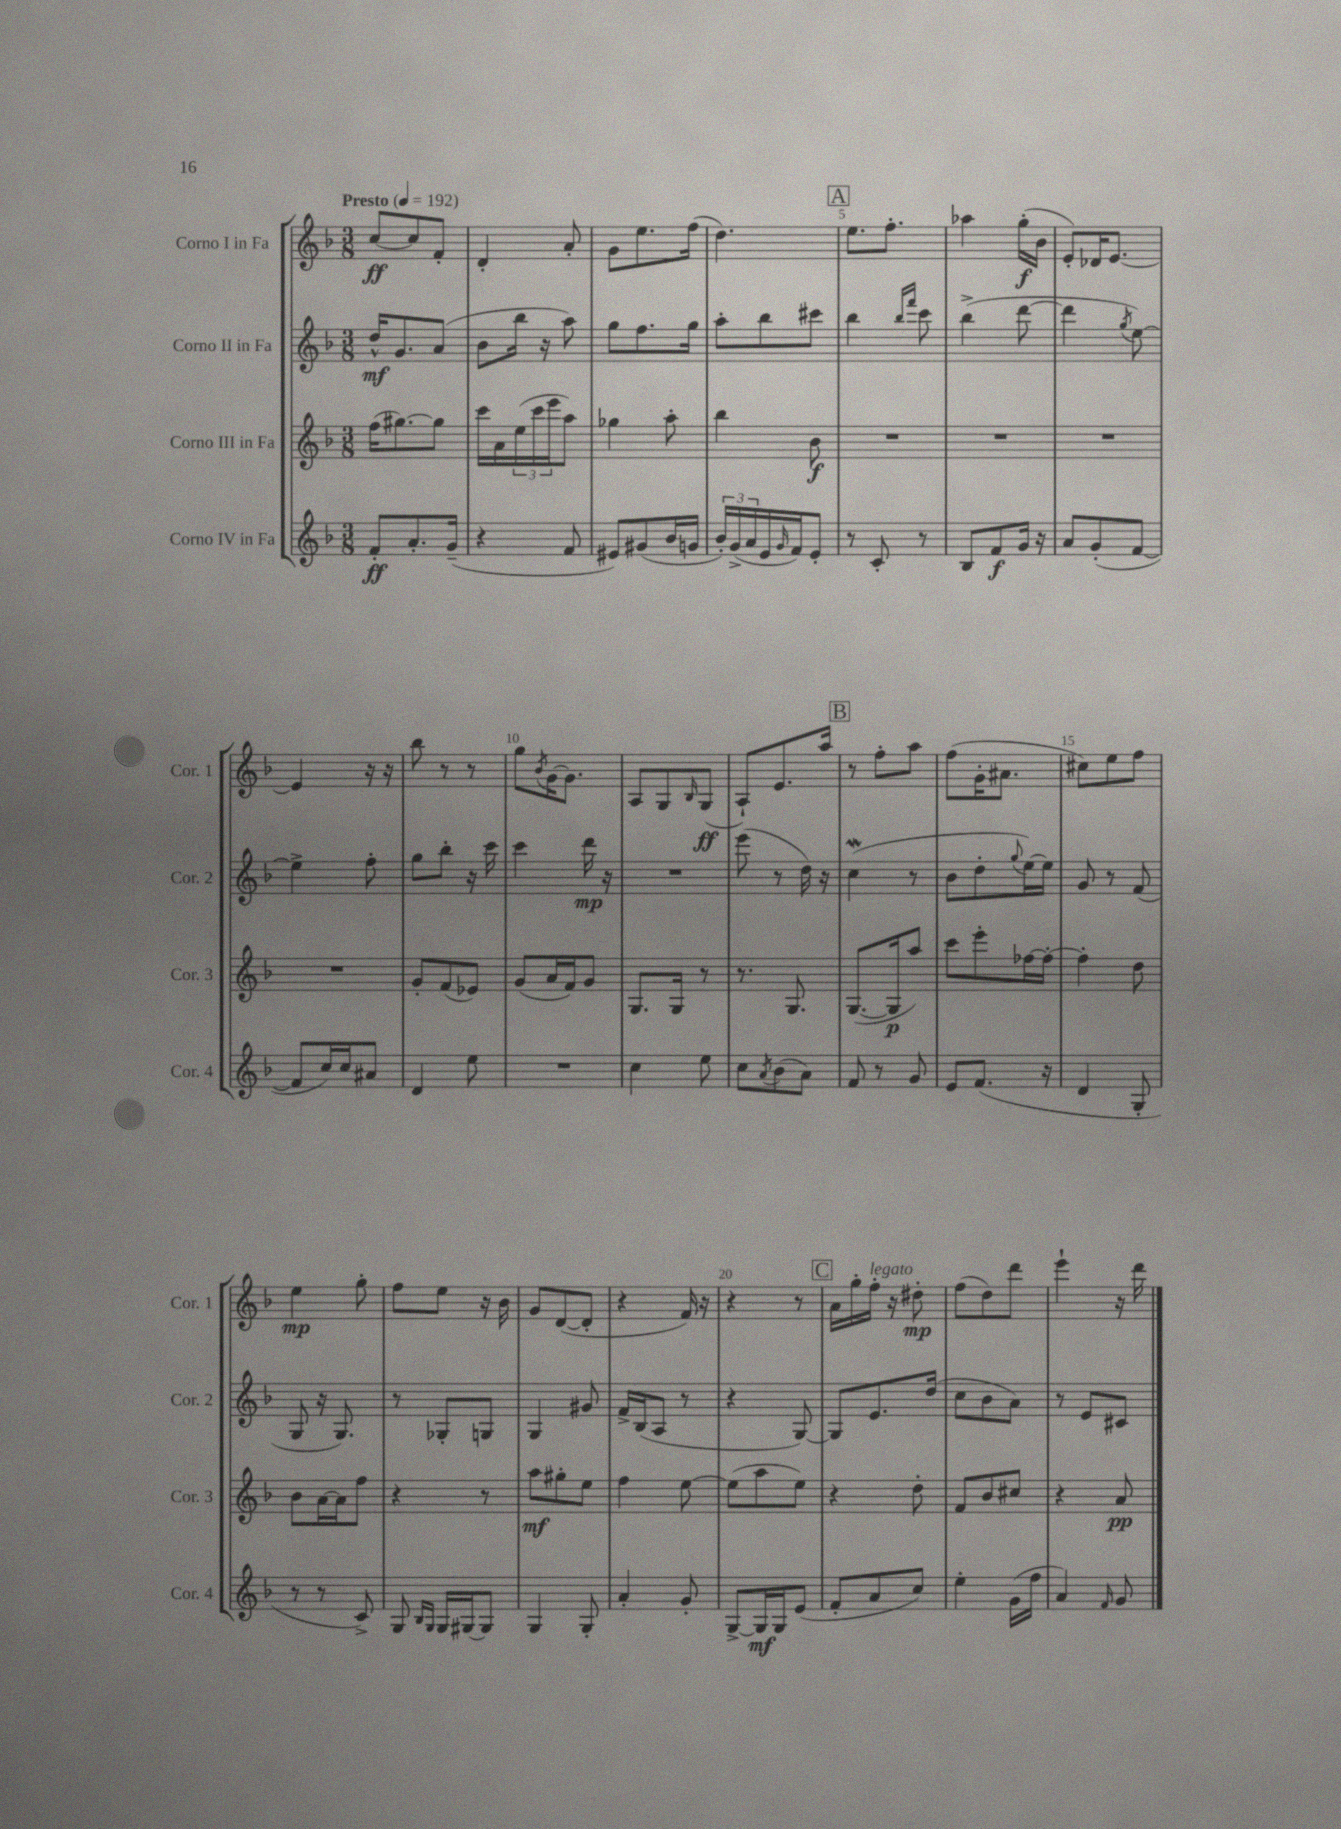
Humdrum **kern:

**kern	**kern	**kern	**kern
*staff4	*staff3	*staff2	*staff1
*clefG2	*clefG2	*clefG2	*clefG2
*k[b-]	*k[b-]	*k[b-]	*k[b-]
*M3/8	*M3/8	*M3/8	*M3/8
*MM192	*MM192	*MM192	*MM192
8f'	(16ff	16dd^^	[8cc
.	[8.gg#)	8.g	.
8.a'	.	.	8cc]
.	8gg#]	(8a	8f'
(16g~	.	.	.
=	=	=	=
4r	16ccc	8b-	4d'
.	16a	.	.
.	(24ee	16bb-	.
.	24ccc	.	.
.	.	16r	.
.	24eee	.	.
8f	8aa)	8aa)	8a'
=	=	=	=
8e#)	4gg-	8gg	8g
(8g#	.	8.ff	8.ee
16b-	8aa'	.	.
16g	.	16gg	(16ff
=	=	=	=
24b-')	4bb-	8aa'	4.dd)
(24g^	.	.	.
24a	.	.	.
16e	.	8bb-	.
16qqg	.	.	.
16f)	.	.	.
8e'	8b-	8ccc#	.
=	=	=	=
8r	4.r	4bb-	8.ee
8c'	.	.	.
.	.	.	8.ff'
.	.	16qqbb-	.
.	.	16qqfff	.
8r	.	8ccc	.
=	=	=	=
8B-	4.r	(4bb-^	4aa-
8f	.	.	.
16g	.	[8ddd	(16gg'
16r	.	.	16b-
=	=	=	=
8a	4.r	4ddd]	8e')
(8g'	.	.	16d-
.	.	.	[8.e
.	.	8qgg	.
[8f	.	[8ee)	.
=	=	=	=
8f]	4.r	4ee^]	4e]
16cc)	.	.	.
16cc	.	.	.
8a#	.	8ff'	16r
.	.	.	16r
=	=	=	=
4d	8g'	8gg	8bb-
.	(8f	8bb-'	8r
8ee	8e-)	16r	8r
.	.	16ccc	.
=	=	=	=
4.r	(8g	4ccc	8gg
.	.	.	8qb-
.	16a	.	[16g
.	16f)	.	8.g]
.	8g	16ddd	.
.	.	16r	.
=	=	=	=
4cc	8.G	4.r	8A
.	.	.	8G
.	16G	.	.
.	.	.	16qqB-
8ee	8r	.	(8G
=	=	=	=
8cc	8.r	(8eee	8A`)
8qa	.	.	.
(8b-	.	8r	8.e
.	8.G	.	.
8a)	.	16dd)	.
.	.	16r	16aa
=	=	=	=
8f	([8.G	(4cc	8r
8r	.	.	8ff'
.	16G]	.	.
8g	8aa)	8r	8aa
=	=	=	=
8e	8ccc	8b-	(8ff
(8.f	8eee'	8dd'	16g'
.	.	.	8.a#
.	.	8qqgg	.
.	[16ff-	[16ee)	.
16r	16ff-'_	16ee]	.
=	=	=	=
4d	4ff-']	8g	8cc#)
.	.	8r	8ee
8G'	8dd	(8f	8ff
=	=	=	=
8r	8b-	8G	4ee
8r	[16a	16r	.
.	16a]	8.G)	.
8c^)	8ff	.	8gg'
=	=	=	=
8G	4r	8r	8ff
16qqB-	.	.	.
16qqG	.	.	.
16G	.	8G-'	8ee
[16G#	.	.	.
8G#]	8r	8G	16r
.	.	.	16b-
=	=	=	=
4G	8aa	4G	8g
.	8gg#'	.	([8d
8G'	8ee	8g#	8d']
=	=	=	=
4a'	4ff	16f^	4r
.	.	(16B-	.
.	.	8A	.
8g'	[8ee	8r	16f)
.	.	.	16r
=	=	=	=
[8G^	(8ee]	4r	4r
16G]	8aa	.	.
16G	.	.	.
(8e	8ee)	[8G)	8r
=	=	=	=
8f'	4r	8G]	16a
.	.	.	16gg'
8a	.	8.e	16ff'
.	.	.	16r
8cc)	8dd'	.	8dd#'
.	.	(16dd	.
=	=	=	=
4ee'	8f	8cc	(8ff
.	8b-	8b-	8dd)
(16g	8cc#	8a)	8ddd
16ff	.	.	.
=	=	=	=
4a)	4r	8r	4eee`
.	.	8e	.
16qqf	.	.	.
8g	8a	8c#	16r
.	.	.	16ddd
==	==	==	==
*-	*-	*-	*-
